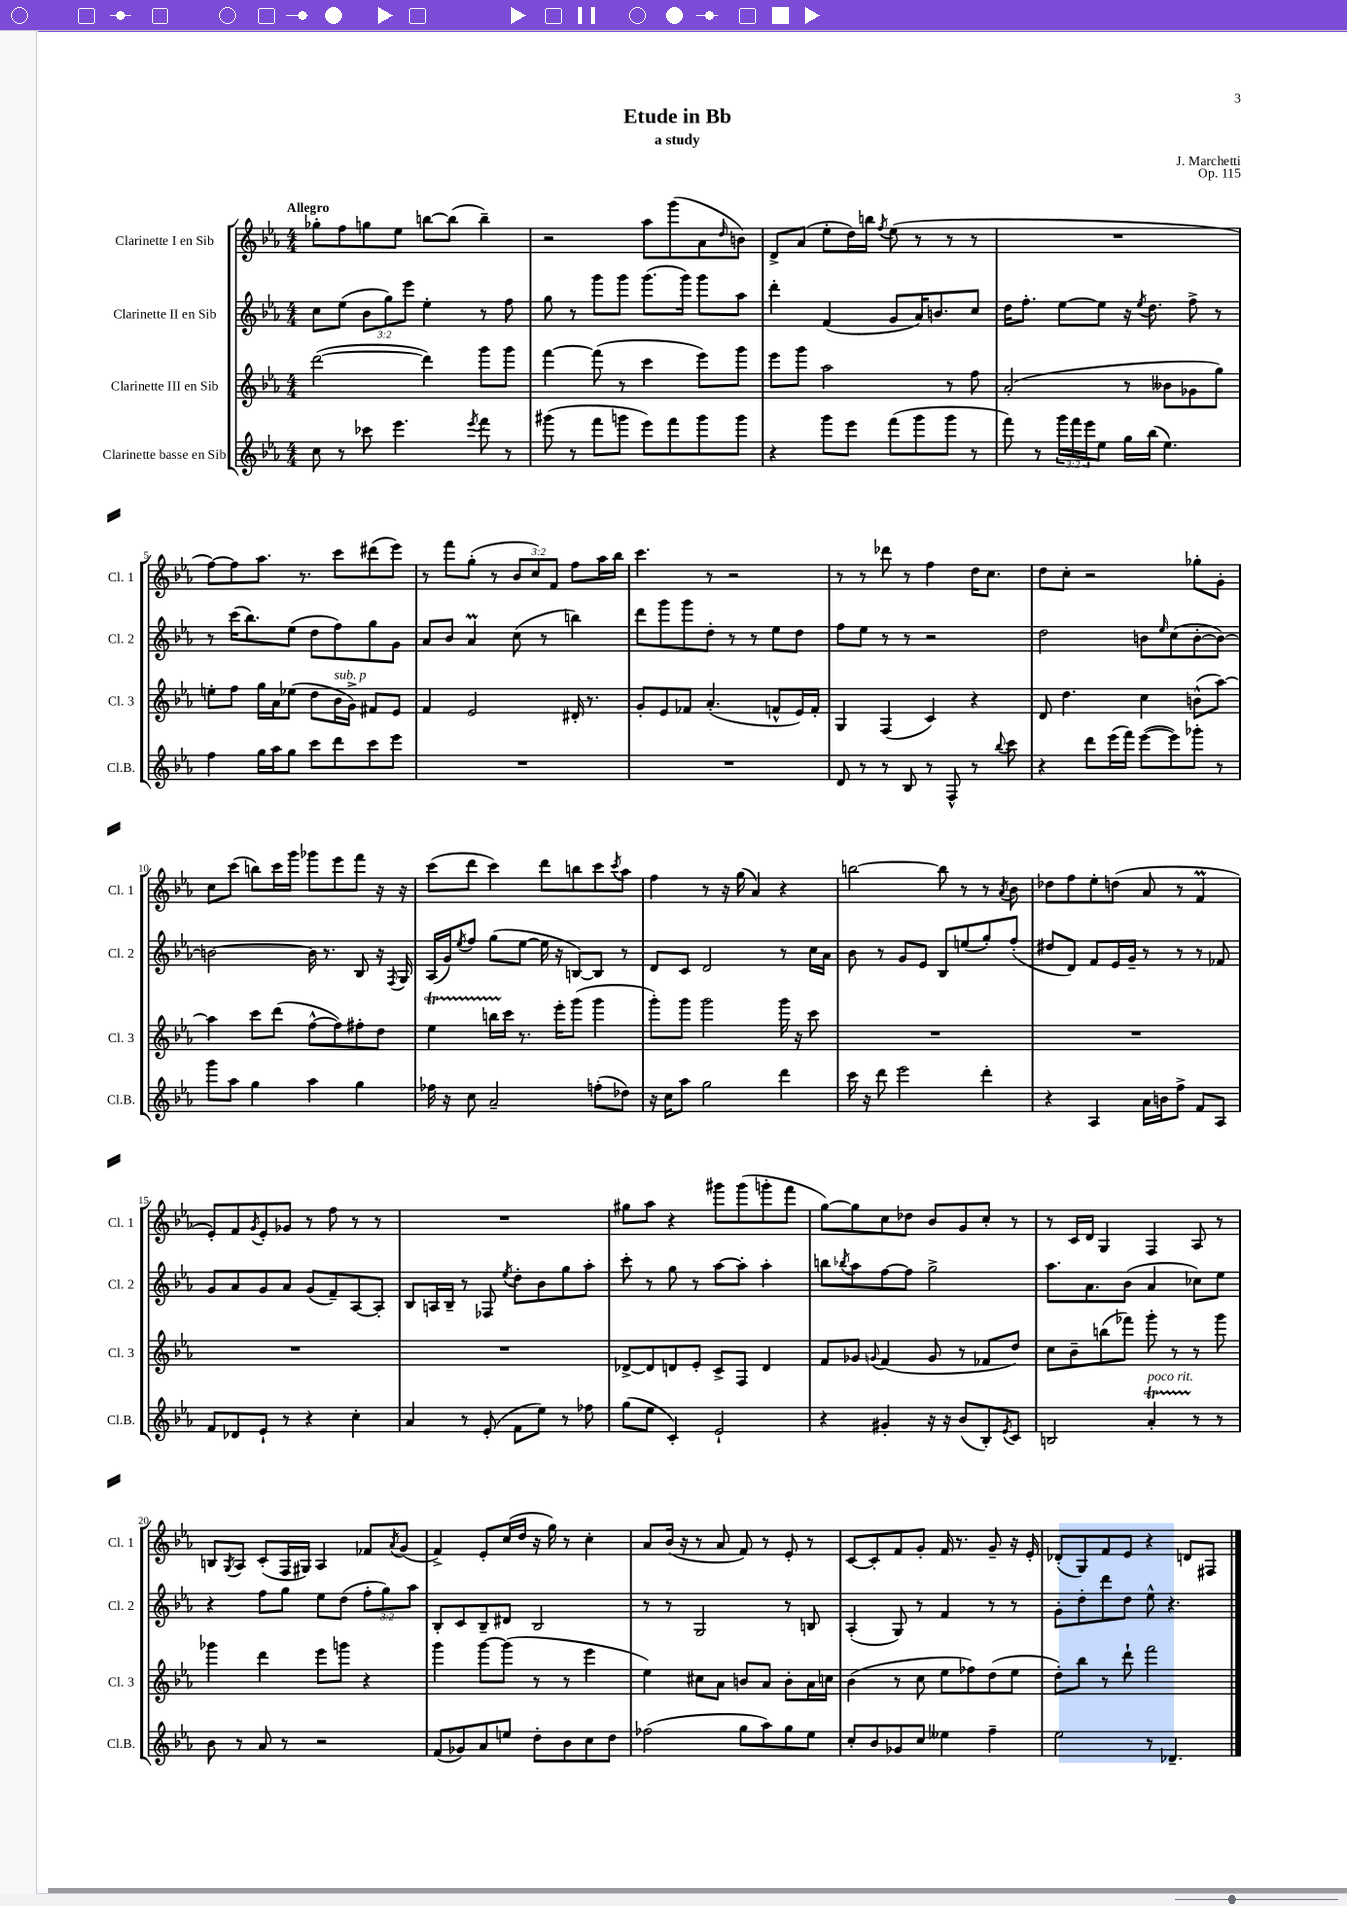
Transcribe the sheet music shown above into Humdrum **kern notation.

**kern	**kern	**kern	**kern
*staff4	*staff3	*staff2	*staff1
*clefG2	*clefG2	*clefG2	*clefG2
*k[b-e-a-]	*k[b-e-a-]	*k[b-e-a-]	*k[b-e-a-]
*M4/4	*M4/4	*M4/4	*M4/4
8cc\	([2ddd\	8cc\L	8gg-'\L
8r	.	(8ee-\J	8ff\
8ccc-\	.	12b-\L	8gg\
.	.	12gg\)	.
4.eee-\	.	.	8ee-\J
.	.	12eee-\J	.
.	4ddd\])	4ee-'\	[8bb\L
.	.	.	(8bb\]J
8qeee-/	.	.	.
8fff\	8ggg\L	8r	4bb~\)
8r	8ggg\J	8ff\	.
=	=	=	=
(8ggg#\	[4fff\	8gg\	2r
8r	.	8r	.
8fff\L	(8fff\]	8ggg\L	.
8ggg\J	8r	8ggg\J	.
8eee-\L)	4ccc\	(8.ggg\L	8aa-\L
8fff\	.	.	(8ggg\
.	.	16ggg\Jk)	.
8ggg\	8eee-\L)	8ggg\L	8a-\
.	.	.	16qqdd/
8ggg\J	8ggg\J	8aa-\J	8b\J)
=	=	=	=
4r	8eee-\L	4ddd'\	8d^/L
.	8ggg\J	.	(8a-/J
8ggg\L	2aa-\	(4f/	8ee-'\L
8eee-\J	.	.	16dd\L)
.	.	.	16bb\JJ
.	.	.	8qff/
(8fff\L	.	8g/L	(8ee-\
8ggg\	.	16a-/K)	8r
.	.	8.b/	.
8ggg\J	8r	.	8r
8r	8ff\	8cc/J	8r
=	=	=	=
8fff\)	(2a-'/	16dd\LK	1r
.	.	8.ff'\J	.
8r	.	.	.
24ggg\LL	.	[8ee-\L	.
24fff\	.	.	.
24eee-\J	.	.	.
8ee-\J	.	8ee-\]J	.
16gg\LL	8r	16r	.
.	.	8qee-/	.
(16bb-\JJ	.	8.dd\	.
4.ee-\)	8b--\L	.	.
.	8g-\	8ff^\	.
.	8gg\J)	8r	.
=	=	=	=
4ff\	8ee'\L	8r	[8ff\L)
.	8ff\J	(16ccc\LK	8ff\]
.	.	8.bb-\)	.
16gg\LL	16gg\LL	.	8.aa-\J
16aa-\J	16a-\J	.	.
8gg\J	(8ee-\J	(8ee-\J	.
.	.	.	8.r
8ccc\L	8dd\L	8dd\L	.
8ddd\	16b-\L	8ff\)	8ccc\L
.	16g^\JJ)	.	.
8ccc\	8f#/L	8gg\	(8ddd#\
8eee-\J	8e-/J	8g\J	8eee-\J)
=	=	=	=
1r	4f/	8a-/L	8r
.	.	8b-/J	8fff\L
.	2e-/	4a-/	(8gg'\J
.	.	.	8r
.	.	(8cc\	12b-/L
.	.	.	12cc/)
.	.	8r	.
.	.	.	12f/J
.	16d#'/	4bb\)	8ff\L
.	8.r	.	.
.	.	.	16aa-\L
.	.	.	16bb-\JJ
=	=	=	=
1r	8g'/L	8ddd\L	4.ccc\
.	8e-/	8ggg\	.
.	8f-/J	8ggg\	.
.	(4.a-'/	8dd'\J	8r
.	.	8r	2r
.	.	8r	.
.	8f^^/L	8ee-\L	.
.	16e-/L)	8dd\J	.
.	16f'/JJ	.	.
=	=	=	=
8d/	4G/	8ff\L	8r
8r	.	8ee-\J	8r
8r	(4F/	8r	8ddd-\
8B-/	.	8r	8r
8r	4c/)	2r	4ff\
8F^^/	.	.	.
8r	4r	.	16dd\LK
.	.	.	8.cc\J
8qqbb-/	.	.	.
8ccc\	.	.	.
=	=	=	=
4r	8d/	2dd\	8dd\L
.	4.dd\	.	8cc'\J
8ddd\L	.	.	2r
(16eee-\L	.	.	.
16fff\JJ)	.	.	.
([8eee-\L	4cc\	8b\L	.
.	.	16qqee-/	.
8eee-\])	.	(8cc\	.
8ggg-'\J	(8b^^\L	[8b'\	8gg-'\L
8r	[8aa-\J)	8b\_J)	8g'\J
=	=	=	=
8ggg\L	4aa-\]	2b\_	8cc\L
8aa-\J	.	.	(8ccc\J
4gg\	8ccc\L	.	8bb\L)
.	(8ddd\J	.	16ccc\L
.	.	.	16ggg\JJ
4aa-\	[8ff^^\L	16b\]	8ggg-\L
.	.	8.r	.
.	8ff\])	.	8eee-\
4gg\	8ff#'\	8B-/	8fff\J
.	8dd\J	16r	16r
.	.	8qF/	.
.	.	16G/	16r
=	=	=	=
16ff-\	4ee-\	(16A-/LL	(8ccc\L
16r	.	16g/J)	.
.	.	8qee-/	.
8cc\	.	8ff/J	8ddd\J
2a-~/	16bb\LL	(8gg\L	4ccc\)
.	16ccc\JJ	.	.
.	8.r	[8ee-\J	.
.	.	16ee-\]	8ddd\L
.	16eee-'\LK	16r	.
.	(8ggg\J	[8B/L)	8bb\
(8ff'\L	4ggg\	8B/]J	8ccc\
.	.	.	8qccc/
8dd-\J)	.	8r	8aa-\J
=	=	=	=
16r	8ggg'\L)	8d/L	4ff\
16cc\LK	.	.	.
8aa-\J	8ggg\J	8c/J	.
2gg\	2ggg\	2d/	8r
.	.	.	16r
.	.	.	(16gg\
.	.	.	4a-/)
4ddd\	16ggg\	8r	4r
.	16r	.	.
.	8ccc\	16cc\LL	.
.	.	16a-\JJ	.
=	=	=	=
16ccc\	1r	8b-\	[2bb\
16r	.	.	.
8ddd\	.	8r	.
2eee-\	.	8g/L	.
.	.	8e-/J	.
.	.	8B-/L	8bb\]
.	.	(8ee/	8r
4ddd'\	.	8gg'/)	8r
.	.	.	8qa-/
.	.	(8ff'/J	8b-\
=	=	=	=
4r	1r	8dd#/L	8dd-\L
.	.	8d/J)	8ff\
4A-/	.	8f/L	8ee-'\
.	.	16e-/L	(8dd\J
.	.	16g~/JJ	.
16a-\LL	.	8r	8a-/
16b\J	.	.	.
8ff^\J	.	8r	8r
8f/L	.	8r	4f/
8A-/J	.	8f-/	.
=	=	=	=
8f/L	1r	8g/L	8e-'/L)
8d-/	.	8a-/	8f/
.	.	.	8qg/
8e-`/J	.	8g/	8e-'/
8r	.	8a-/J	8g-/J
4r	.	(8g/L	8r
.	.	8f~/)	8ff\
4cc'\	.	[8A-/	8r
.	.	8A-'/]J	8r
=	=	=	=
4a-/	1r	8B-/L	1r
.	.	16A/L	.
.	.	16B-~/JJ	.
8r	.	8r	.
(8e-'/	.	8F-/	.
.	.	8qee-/	.
8f\L	.	8dd'\L	.
8ee-\J)	.	8b-\	.
8r	.	8gg\	.
8ff-\	.	8aa-'\J	.
=	=	=	=
(8gg\L	[8d-^/L	8ccc'\	8gg#\L
8ee-\J	8d-/]	8r	8aa-\J
4c'/)	8d/	8gg\	4r
.	8e-'/J	8r	.
2e-`/	8c^/L	[8aa-\L	8ggg#\L
.	8F/J	8aa-'\]J	(8ggg#\
.	4d/	4aa-'\	8ggg'\
.	.	.	8fff\J
=	=	=	=
4r	8f/L	8bb\L	[8gg\L)
.	.	8qbb-/	.
.	8g-/J	8aa-\	8gg\]
.	8qqg/	.	.
4g#'/	(4f/	[8ff\	8cc\
.	.	8ff\]J	8dd-\J
16r	8g/	2gg^\	8b-/L
16r	.	.	.
(8b-/L	8r	.	8g/
8B-'/)	8f-/L	.	8cc'/J
8qe-/	.	.	.
8c/J	8dd/J)	.	8r
=	=	=	=
2B/	8cc\L	8.aa-\L	8r
.	8b-~\	.	16c/LL
.	.	8.a-\	16d/JJ
.	(8bb\	.	4G/
.	8fff-\J)	(8b-\J	.
4a-'/	8ggg'\	4a-/	4F/
.	8r	.	.
8r	8r	8cc-\L)	8A-/
8r	8ggg\	8ee-\J	8r
=	=	=	=
8b-\	4ggg-\	4r	8B/L
.	.	.	8qG/
8r	.	.	8A-/J
8a-/	4ddd\	8ff\L	(8c'/L
8r	.	8gg\J	16F/L
.	.	.	16G#/JJ)
2r	8eee-\L	8ee-\L	4A-/
.	8ggg\J	(8dd\J	.
.	4r	12ff'\L	8f-/L
.	.	12gg\)	.
.	.	.	8qa-/
.	.	.	(8g/J
.	.	12aa-\J	.
=	=	=	=
(8f/L	4ggg\	8B-'/L	4f^/)
8g-/)	.	8c/	.
8a-/	[8ggg\L	8B-~/	8e-'/L
8ee/J	(8ggg\]J	8d#/J	(16cc/L
.	.	.	16dd/JJ
8dd'\L	8r	2B-/	16r
.	.	.	16gg\)
8b-\	8r	.	8r
8cc\	4eee-\	.	4cc'\
8dd\J	.	.	.
=	=	=	=
(2ff-\	4ee-\)	8r	8a-/L
.	.	8r	(16b-/Jk
.	.	.	16r
.	8cc#\L	2G/	8r
.	8a-\J	.	8a-/
8gg\L	8b/L	.	8f/)
8aa-\)	8a-/J	.	8r
8gg\	8b'\L	8r	8e-'/
8ee-\J	16a-\L	8B/	8r
.	16cc\JJ	.	.
=	=	=	=
8cc'/L	(4b-\	(4A-'/	[8c/L
8b-/	.	.	8c'/]
8g-/	8r	8G/)	8f/
8cc/J	8cc\	8r	8g'/J
4ee--\	8ee-\L	4f/	16f/
.	.	.	8.r
.	8ff-\)	.	.
4ff~\	(8dd\	8r	8g~/
.	8ee-\J	8r	16r
.	.	.	16e-'/
=	=	=	=
2ee-\	8dd'\L)	8g'\L	(8d-'/L
.	8bb-\J	8dd'\	8G/)
.	8r	8ddd\	8f/
.	8ddd`\	8dd\J	8e-/J
8r	2fff\	8ee-^^\	4r
4.d-~/	.	4.r	.
.	.	.	8d/L
.	.	.	8F#/J
==	==	==	==
*-	*-	*-	*-
